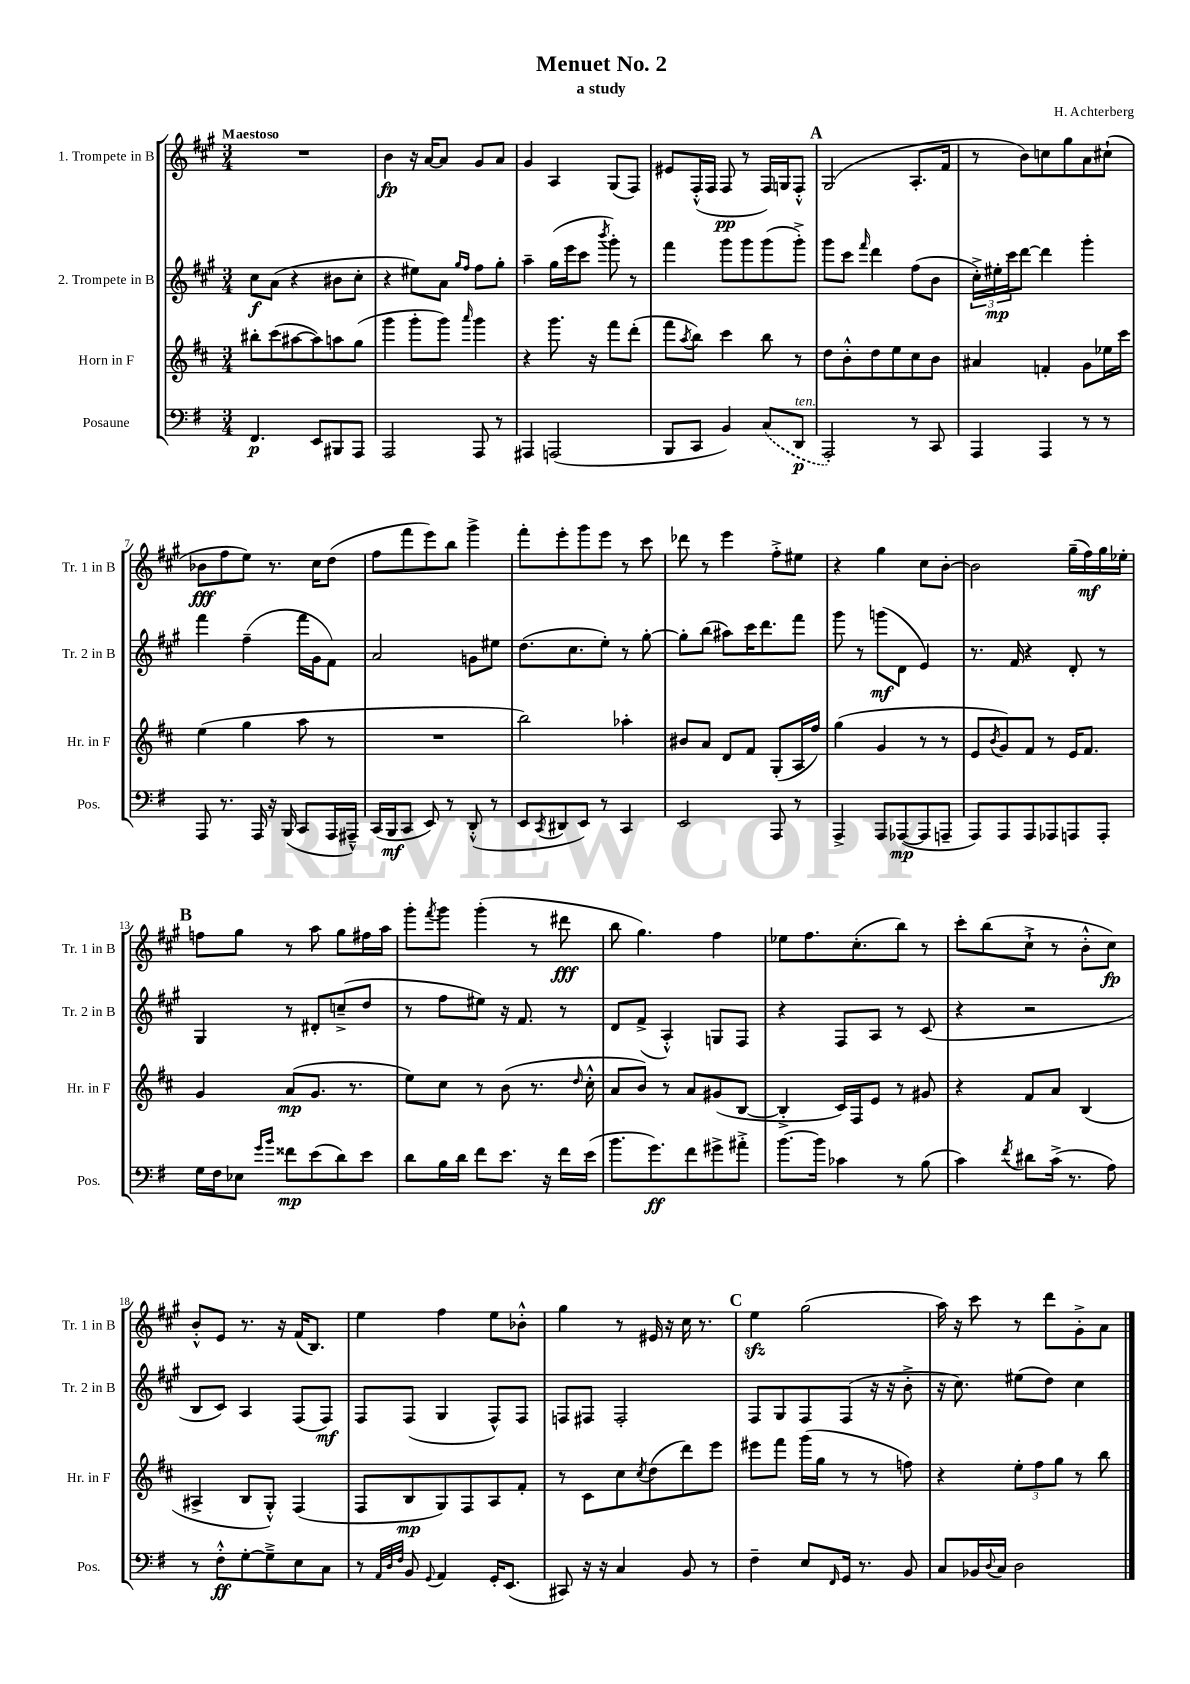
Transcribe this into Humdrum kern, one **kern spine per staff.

**kern	**dynam	**kern	**dynam	**kern	**dynam	**kern	**dynam
*part4	*part4	*part3	*part3	*part2	*part2	*part1	*part1
*staff4	*staff4	*staff3	*staff3	*staff2	*staff2	*staff1	*staff1
*I"Posaune	*	*I"Horn in F	*	*I"2. Trompete in B	*	*I"1. Trompete in B	*
*I'Pos.	*	*I'Hr. in F	*	*I'Tr. 2 in B	*	*I'Tr. 1 in B	*
*clefF4	*	*clefG2	*	*clefG2	*	*clefG2	*
*k[f#]	*	*k[f#c#]	*	*k[f#c#g#]	*	*k[f#c#g#]	*
*M3/4	*	*M3/4	*	*M3/4	*	*M3/4	*
=1	=1	=1	=1	=1	=1	=1	=1
!	!	!	!	!	!	!LO:TX:a:B:t=Maestoso	!
4.FF#/	p	8bb#X'\L	.	8cc#\L	f	2.r	.
.	.	(8ccc#\	.	(8a\J	.	.	.
.	.	[8aa#X\	.	4r	.	.	.
8EE/L	.	8aa#\])	.	.	.	.	.
8BBB#X/	.	8aan\	.	8b#X\L	.	.	.
8AAA/J	.	(8gg\J	.	8cc#'\J	.	.	.
=2	=2	=2	=2	=2	=2	=2	=2
2AAA/	.	4ggg\	.	4r	.	4b\	fp
.	.	8ggg'\L	.	8ee#X\L)	.	16r	.
.	.	.	.	.	.	[16a/KL	.
.	.	8ggg\J)	.	8a\J	.	8a/J]	.
.	.	.	.	16qqgg#/LL	.	.	.
.	.	16qqaaa/	.	16qqff#/JJ	.	.	.
8AAA/	.	4ggg\	.	8ff#\L	.	8g#/L	.
8r	.	.	.	8gg#'\J	.	8a/J	.
=3	=3	=3	=3	=3	=3	=3	=3
4AAA#X/	.	4r	.	4aa~\	.	4g#/	.
(2AAAn/	.	8.ggg\	.	(16gg#\LL	.	4A/	.
.	.	.	.	16eee\J	.	.	.
.	.	.	.	8ccc#\J	.	.	.
.	.	16r	.	.	.	.	.
.	.	.	.	8qbbb/	.	.	.
.	.	8fff#\L	.	8ggg#'\)	.	(8G#/L	.
.	.	(8ddd'\J	.	8r	.	8F#/J)	.
=4	=4	=4	=4	=4	=4	=4	=4
8BBB/L	.	8fff#\L	.	4fff#\	.	8e#X/L	.
.	.	8qaa/	.	.	.	.	.
8CC/J	.	8bb\J)	.	.	.	(16F#'^^/L	.
.	.	.	.	.	.	16F#/JJ	.
4BB/)	.	4ccc#\	.	8ggg#\L	.	8F#/	pp
.	.	.	.	8ggg#\	.	8r	.
(8C/L	.	8bb\	.	(8ggg#\	.	16F#/LL)	.
.	.	.	.	.	.	16Gn/J	.
!LO:TX:a:i:t=ten.	!	!	!	!	!	!	!
8DD/J	p	8r	.	8ggg#'^\J)	.	8F#'^^/J	.
!!LO:REH:place=s1:t=A
=5	=5	=5	=5	=5	=5	=5	=5
2AAA'/)	.	8dd\L	.	8ggg#\L	.	(2G#/	.
.	.	8b'^^\	.	8ccc#\J	.	.	.
.	.	.	.	16qqfff#/	.	.	.
.	.	8dd\	.	4ddd\	.	.	.
.	.	8ee\	.	.	.	.	.
8r	.	8cc#\	.	(8ff#\L	.	8.A'/L	.
8CC/	.	8b\J	.	8b\J	.	.	.
.	.	.	.	.	.	16f#/Jk	.
=6	=6	=6	=6	=6	=6	=6	=6
4AAA/	.	4a#X/	.	24cc#'^\LL)	.	8r	.
.	.	.	.	24ee#X'\	mp	.	.
.	.	.	.	24ccc#\J	.	.	.
.	.	.	.	[8ddd\J	.	8b\L)	.
4AAA/	.	4fn'/	.	4ddd\]	.	8ccn\	.
.	.	.	.	.	.	8gg#\	.
8r	.	8g\L	.	4ggg#'\	.	8a\	.
8r	.	16ee-X\L	.	.	.	(8cc#X`\J	.
.	.	16ccc#\JJ	.	.	.	.	.
!!LO:LB:g=z
=7	=7	=7	=7	=7	=7	=7	=7
8AAA/	.	(4ee\	.	4fff#\	.	8b-X\L	fff
8.r	.	.	.	.	.	8ff#\	.
.	.	4gg\	.	(4ff#~\	.	8ee\J)	.
16AAA/	.	.	.	.	.	.	.
16r	.	.	.	.	.	8.r	.
(16BBB/	.	.	.	.	.	.	.
8CC/L	.	8aa\	.	16fff#\LL	.	.	.
.	.	.	.	16g#\J	.	16cc#\KL	.
16AAA/L	.	8r	.	8f#\J)	.	(8dd\J	.
16AAA#X~^^/JJ)	.	.	.	.	.	.	.
=8	=8	=8	=8	=8	=8	=8	=8
(16CC/LL	.	2.r	.	2a/	.	8ff#\L	.
16BBB/J	mf	.	.	.	.	.	.
8CC/J	.	.	.	.	.	8fff#\	.
8EE/)	.	.	.	.	.	8eee\)	.
8r	.	.	.	.	.	8bb\J	.
(8DD'^^/	.	.	.	8gn\L	.	4ggg#^\	.
8r	.	.	.	8ee#X\J	.	.	.
=9	=9	=9	=9	=9	=9	=9	=9
8EE/L	.	2bb\)	.	(8.dd\L	.	8fff#'\L	.
8qCC/	.	.	.	.	.	.	.
8DD#X/	.	.	.	.	.	8eee'\	.
.	.	.	.	8.cc#\	.	.	.
8EE/J)	.	.	.	.	.	8ggg#\	.
8r	.	.	.	8ee'\J)	.	8eee\J	.
4CC/	.	4aa-X'\	.	8r	.	8r	.
.	.	.	.	[8gg#'\	.	8ccc#\	.
=10	=10	=10	=10	=10	=10	=10	=10
2EE/	.	8b#X/L	.	8gg#'\L]	.	8ddd-X\	.
.	.	8a/J	.	(8bb\J	.	8r	.
.	.	8d/L	.	8aa#X\L)	.	4eee\	.
.	.	8f#/J	.	16ccc#\K	.	.	.
.	.	.	.	8.ddd\	.	.	.
8AAA/	.	(8G'/L	.	.	.	8ff#'^\L	.
8r	.	16A/L	.	8fff#\J	.	8ee#X\J	.
.	.	16ff#/JJ)	.	.	.	.	.
=11	=11	=11	=11	=11	=11	=11	=11
4AAA^/	.	(4gg\	.	8ggg#\	.	4r	.
.	.	.	.	8r	.	.	.
8AAA/L	.	4g/	.	(8gggn\L	mf	4gg#\	.
([8AAA-X/	mp	.	.	8d\J	.	.	.
8AAA-/]	.	8r	.	4e/)	.	8cc#\L	.
8AAAn~/J	.	8r	.	.	.	[8b'\J	.
=12	=12	=12	=12	=12	=12	=12	=12
8AAA/L)	.	8e/L	.	8.r	.	2b\]	.
.	.	8qb/	.	.	.	.	.
8AAA/	.	8g/)	.	.	.	.	.
.	.	.	.	16f#/	.	.	.
8AAA/	.	8f#/J	.	4r	.	.	.
8AAA-X/	.	8r	.	.	.	.	.
8AAAn/	.	16e/KL	.	8d'/	.	(16gg#~\LL	.
.	.	8.f#/J	.	.	.	16ff#\)	mf
8AAA'/J	.	.	.	8r	.	16gg#\	.
.	.	.	.	.	.	16ee-X'\JJ	.
!!LO:LB:g=z
!!LO:REH:place=s1:t=B
=13	=13	=13	=13	=13	=13	=13	=13
16G\LL	.	4g/	.	4G#/	.	8ffn\L	.
16F#\J	.	.	.	.	.	.	.
8E-X\J	.	.	.	.	.	8gg#\J	.
16qqg/LL	.	.	.	.	.	.	.
16qqb/JJ	.	.	.	.	.	.	.
8f##X\L	mp	(8a/L	mp	8r	.	8r	.
(8e\	.	8.g/J	.	8d#X'/L	.	8aa\	.
8d\)	.	.	.	(8ccn~^/	.	8gg#\L	.
.	.	8.r	.	.	.	.	.
8e\J	.	.	.	8dd/J	.	16ff#X\L	.
.	.	.	.	.	.	16aa\JJ	.
=14	=14	=14	=14	=14	=14	=14	=14
8d\L	.	8ee\L)	.	8r	.	8ggg#'\L	.
.	.	.	.	.	.	8qfff#/	.
16B\L	.	8cc#\J	.	8ff#\L	.	8ggg#\J	.
16d\JJ	.	.	.	.	.	.	.
8f#\L	.	8r	.	8ee#X\J)	.	(4ggg#'\	.
8.e\J	.	(8b\	.	16r	.	.	.
.	.	.	.	8.f#/	.	.	.
.	.	8.r	.	.	.	8r	.
16r	.	.	.	.	.	.	.
16f#\LL	.	.	.	8r	.	8ddd#X\	fff
.	.	16qqdd/	.	.	.	.	.
(16e\JJ	.	16cc#'^^\	.	.	.	.	.
=15	=15	=15	=15	=15	=15	=15	=15
8.b\L	.	8a/L	.	8d/L	.	8bb\	.
.	.	8b/J)	.	(8f#^/J	.	4.gg#\)	.
8.g\)	ff	.	.	.	.	.	.
.	.	8r	.	4A'^^/)	.	.	.
8f#\	.	8a/L	.	.	.	.	.
8g#X^\	.	(8g#X/	.	8Gn/L	.	4ff#\	.
8a#X'^\J	.	[8B/J	.	8F#/J	.	.	.
=16	=16	=16	=16	=16	=16	=16	=16
[8.b\L	.	4B'^/]	.	4r	.	8ee-X\L	.
.	.	.	.	.	.	8.ff#\	.
16b\Jk]	.	.	.	.	.	.	.
4c-X\	.	16c#/LL)	.	8F#/L	.	.	.
.	.	16F#/J	.	.	.	(8.cc#'\	.
.	.	8e/J	.	8A/J	.	.	.
8r	.	8r	.	8r	.	8bb\J)	.
(8B\	.	8g#X/	.	(8c#/	.	8r	.
=17	=17	=17	=17	=17	=17	=17	=17
4c\)	.	4r	.	4r	.	8ccc#'\L	.
.	.	.	.	.	.	(8bb\	.
8qf#/	.	.	.	.	.	.	.
8d#X\L	.	8f#/L	.	2r	.	8cc#`^\J	.
(16c^\Jk	.	8a/J	.	.	.	8r	.
8.r	.	.	.	.	.	.	.
.	.	(4B/	.	.	.	8b'^^\L	.
8A\)	.	.	.	.	.	8cc#\J)	fp
!!LO:LB:g=z
=18	=18	=18	=18	=18	=18	=18	=18
8r	.	4A#X^/	.	8B/L	.	8b'^^/L	.
8F#'^^\L	ff	.	.	8c#/J)	.	8e/J	.
[8G'\	.	8B/L	.	4A/	.	8.r	.
8G~^\]	.	8G'^^/J)	.	.	.	.	.
.	.	.	.	.	.	16r	.
8E\	.	(4F#/	.	(8F#/L	.	(16f#/KL	.
.	.	.	.	.	.	8.B/J)	.
8C\J	.	.	.	8F#/J)	mf	.	.
=19	=19	=19	=19	=19	=19	=19	=19
8r	.	8F#/L	.	8F#/L	.	4ee\	.
32qqAA/LLL	.	.	.	.	.	.	.
32qqD/	.	.	.	.	.	.	.
32qqF#/JJJ	.	.	.	.	.	.	.
8BB/	.	8B/	mp	(8F#/J	.	.	.
8qqGG/	.	.	.	.	.	.	.
4AA/	.	8G/)	.	4G#/	.	4ff#\	.
.	.	8F#/	.	.	.	.	.
16GG'/KL	.	8A/	.	8F#^^/L)	.	8ee\L	.
(8.EE/J	.	.	.	.	.	.	.
.	.	8f#'/J	.	8F#/J	.	8b-X'^^\J	.
=20	=20	=20	=20	=20	=20	=20	=20
8CC#X/)	.	8r	.	8Fn/L	.	4gg#\	.
16r	.	8c#\L	.	8F#X/J	.	.	.
16r	.	.	.	.	.	.	.
4C/	.	8cc#\	.	2F#'/	.	8r	.
.	.	8qcc#/	.	.	.	.	.
.	.	(8dd\	.	.	.	16e#X/	.
.	.	.	.	.	.	16r	.
8BB/	.	8ddd\)	.	.	.	16cc#\	.
.	.	.	.	.	.	8.r	.
8r	.	8eee\J	.	.	.	.	.
!!LO:REH:place=s1:t=C
=21	=21	=21	=21	=21	=21	=21	=21
4F#~\	.	8eee#X\L	.	8F#/L	.	4eezz\	.
.	.	8fff#\J	.	8G#/	.	.	.
8E/L	.	(16ggg\LL	.	8F#/	.	(2gg#\	.
.	.	16gg\JJ	.	.	.	.	.
16qqFF#/	.	.	.	.	.	.	.
16GG/Jk	.	8r	.	(8F#/J	.	.	.
8.r	.	.	.	.	.	.	.
.	.	8r	.	16r	.	.	.
.	.	.	.	16r	.	.	.
8BB/	.	8ffn\)	.	8b'^\	.	.	.
=22	=22	=22	=22	=22	=22	=22	=22
8C/L	.	4r	.	16r	.	16aa\)	.
.	.	.	.	8.cc#\)	.	16r	.
16BB-X/L	.	.	.	.	.	8ccc#\	.
8qqD/	.	.	.	.	.	.	.
16C/JJ	.	.	.	.	.	.	.
2D\	.	12ee'\L	.	(8ee#X\L	.	8r	.
.	.	12ff#\	.	.	.	.	.
.	.	.	.	8dd\J)	.	8ddd\L	.
.	.	12gg\J	.	.	.	.	.
.	.	8r	.	4cc#\	.	8g#'^\	.
.	.	8bb\	.	.	.	8a\J	.
==	==	==	==	==	==	==	==
*-	*-	*-	*-	*-	*-	*-	*-
